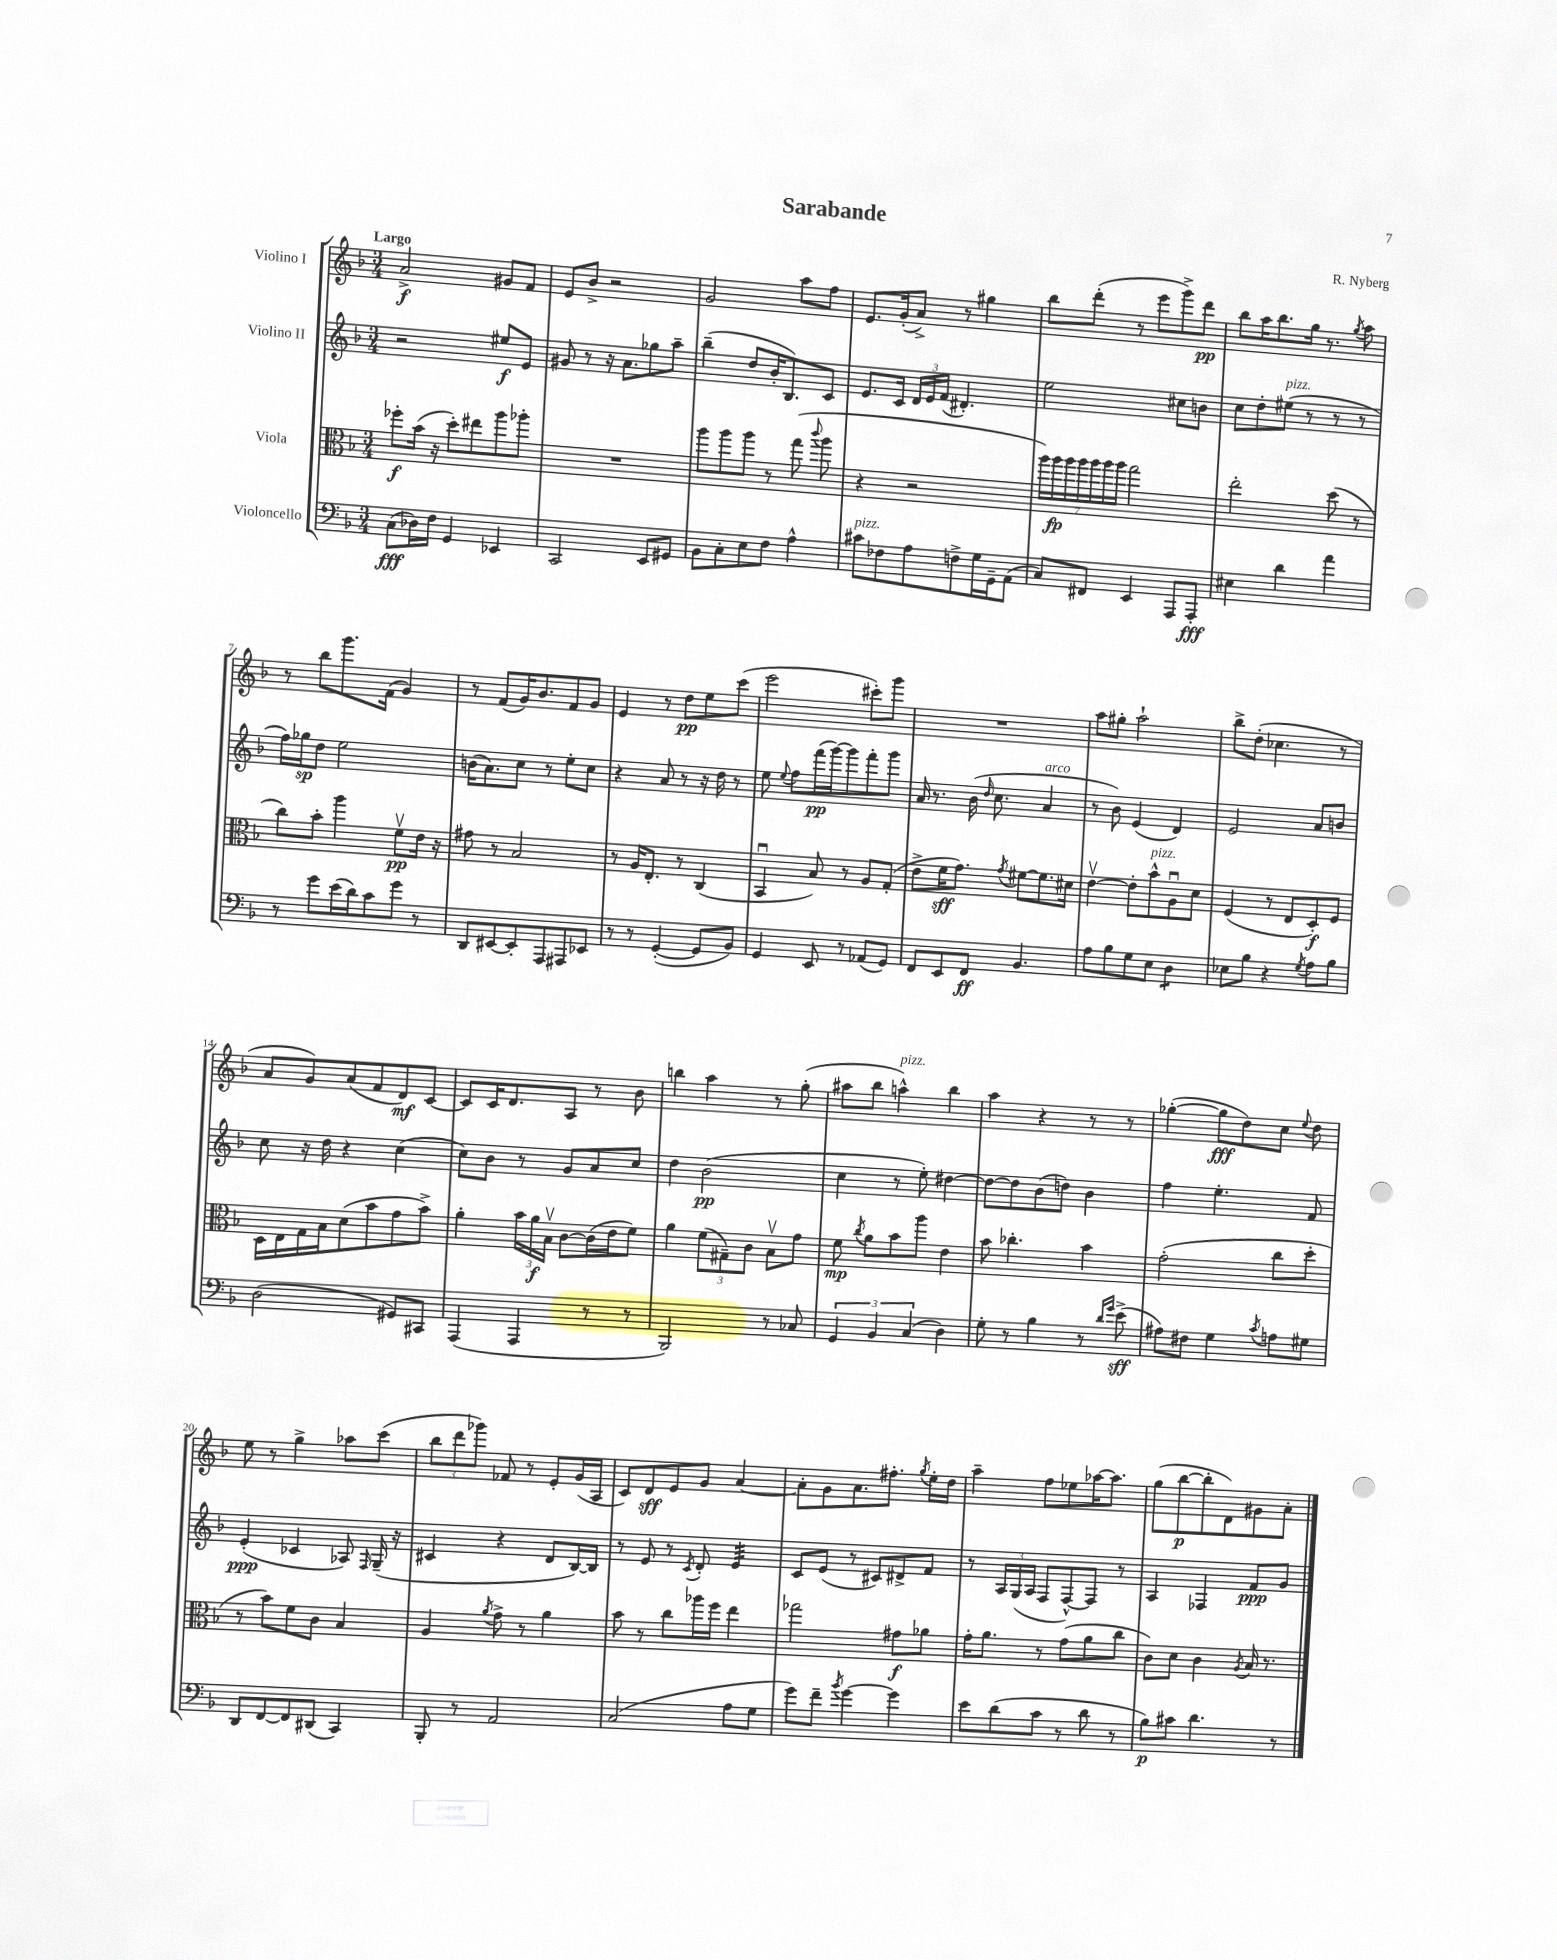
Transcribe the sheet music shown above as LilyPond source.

\header { title = "Sarabande" composer = "R. Nyberg" }
<<
\new StaffGroup <<
\new Staff = "s0" \with { instrumentName = "Violino I" } {
    \clef treble \key f \major \numericTimeSignature \time 3/4 \tempo "Largo"
    \autoBeamOff a'2->\f gis'8[ f'8] |
    e'8[ bes'8]-> r2 |
    g'2 a''8[ f''8] |
    e'8.[ g'16-.( a'8]->) r8 gis''4 |
    bes''8[ d'''8]-.( r8 e'''8[ g'''8->) d'''8]\pp |
    bes''8[ a''16 bes''8. g''16] r8. \acciaccatura { g''8 } a''8 |
    r8 bes''8[ g'''8. f'16]( g'4) |
    r8 f'8[( g'16) bes'8. f'8 g'8] |
    e'4 r8 d''8[\pp e''8 c'''8]( |
    e'''2 cis'''8[-.) g'''8] |
    R2. |
    a''8[ gis''8]-. a''2-! |
    bes''8[-> d''8]-.( ces''4. r8 |
    a'8[ g'8) a'8( f'8 d'8\mf) c'8]~ |
    c'8[ c'16 d'8. a8] r8 bes'8 |
    b''4 a''4 r8 g''8-.( |
    ais''8[ bes''8] a''4-^^\markup { \italic "pizz." }) bes''4 |
    a''4 r4 r8 r8 |
    ges''4~-.( ges''8[\fff d''8) c''8] \appoggiatura { e''8 } d''8 |
    e''8 r8 g''4-> aes''8[ c'''8]( |
    \tuplet 3/2 { bes''8[ d'''8 ges'''8]) } fes'8 r8 e'8[-. g'16( a16] |
    c'8[) d'8\sff e'8 g'8] a'4~ |
    a'8[-. g'8 a'8. fis''8.]-. \acciaccatura { g''8 } e''16[-. d''16] |
    a''4-- f''8[ ees''8 aes''16~ aes''8.] |
    g''8[( bes''8~\p bes''8-. d'8) gis'8 a'8]-. \bar "|." |
}
\new Staff = "s1" \with { instrumentName = "Violino II" } {
    \clef treble \key f \major \numericTimeSignature \time 3/4
    \autoBeamOff r2 eis''8[\f e'8] |
    gis'8 r8 r16 a'8.[ ges''8 a''8]-- |
    bes''4--( d''8[ bes'16-. bes8.) c'8] |
    e'8.[ c'16] \tuplet 3/2 { d'16[ e'16 f'16]( } dis'4.-.) |
    e''2 cis''8[ b'8] |
    c''8[ d''8-. eis''8]^\markup { \italic "pizz." }( r8 r8 r8 |
    f''16[) ges''16\sp d''8] e''2 |
    b'16[( a'8.) c''8] r8 e''8[-. c''8] |
    r4 a'8 r8 r16 d''16 r8 |
    e''8 \appoggiatura { e''8 } f''8[ f'''16\pp( g'''16~) g'''8 f'''8-. g'''8] |
    a'16 r8. bes'16( \grace { d''16 } c''8. a'4^\markup { \italic "arco" } |
    r8 bes'8) e'4( d'4) |
    e'2 a'8[ b'8] |
    c''8 r16 d''16 r4 c''4( |
    c''8[) bes'8] r8 g'8[ a'8 c''8] |
    d''4 bes'2\pp( |
    c''4 r8 e''8-.) dis''4~ |
    dis''8[~ dis''8 bes'8( d''8]) bes'4 |
    f''4 e''4.-. f'8 |
    e'4-.\ppp( ces'4 aes8) \grace { f16 } g16--( r16 |
    cis'4 r4 d'8[ bes16~) bes16] |
    r8 e'8 r8 \acciaccatura { c'8 } d'8-. e'4:32 |
    c'8[ e'8]( r8 cis'8[) dis'8-> f'8] |
    r8 \tuplet 3/2 { a16[ g16( a16] } f8[ f8~-^) f8] r8 |
    a4 fes4 f'8[\ppp g'8] \bar "|." |
}
\new Staff = "s2" \with { instrumentName = "Viola" } {
    \clef alto \key f \major \numericTimeSignature \time 3/4
    \autoBeamOff fes''8[-.\f bes'16]( r16 d''8[-.) eis''8 a''8 aes''8]-. |
    R2. |
    a''8[ a''8 a''8] r8 g''8( \appoggiatura { c'''8 } a''8 |
    r4 r2 |
    \tuplet 7/4 { a''16[) a''16\fp a''16 a''16 a''16 a''16 a''16] } g''2 |
    e''2-. d''8( r8 |
    c''8[) bes'8]-. a''4 f'8[\upbow\pp e'16] r16 |
    gis'8 r8 bes2 |
    r8 a16[ e8.]-. r8 c4( |
    bes,4\downbow bes8) r8 a8[ g8]-.( |
    e'8[-> f'16\sff g'8.]) \acciaccatura { g'8 } fis'8[~ fis'8. dis'16] |
    e'4~\upbow e'8[-. bes'8-^^\markup { \italic "pizz." } a8\downbow d'8] |
    f4( r8 e8[ d8-.\f) f8] |
    d16[ e16 g16 bes16 d'8( bes'8 g'8 bes'8]->) |
    a'4-. \tuplet 3/2 { bes'16[ a'16\f bes16]\upbow } c'8[~ c'16( e'16 f'8]) |
    a'4 \tuplet 3/2 { f'8[( gis8--) c'8] } bes8[\upbow g'8] |
    f'8\mp \acciaccatura { c''8 } a'8[ bes'8 a''8] e'4 |
    bes'8 ces''4.-. bes'4 |
    g'2-.( c''8[ d''8]-. |
    r8 bes'8[) f'8 c'8] bes4 |
    a4 \acciaccatura { a'8 } g'8-> r8 a'4 |
    bes'8 r8 c''8[ aes''16 f''16] e''4 |
    ges''2 gis'8[\f aes'8] |
    g'16[-. a'8.] r8 g'8[( a'8 c''8] |
    c'8[) d'8] c'4 \acciaccatura { a8 } bes16 r8. \bar "|." |
}
\new Staff = "s3" \with { instrumentName = "Violoncello" } {
    \clef bass \key f \major \numericTimeSignature \time 3/4
    \autoBeamOff c8[\fff( des16) f16] g,4 ees,4 |
    c,2 e,8[ gis,8] |
    bes,8[ c8-. e8 f8] a4-^ |
    cis'8[^\markup { \italic "pizz." } fes8 a8 f8-> g16 g,16-- a,8]( |
    c8[) fis,8] e,4 a,,8[ a,,8]-.\fff |
    eis4 d'4 a'4 |
    r8 g'8[ e'16( d'16) c'8 g'8] r8 |
    d,8[ eis,8~ eis,8-. a,,8 ais,,8 ees,8] |
    r8 r8 g,4~-.( g,8[ bes,8]) |
    g,4 e,8 r8 aes,8[( g,8]) |
    f,8[ e,8 f,8]\ff bes,4. |
    a8[ bes8 g8 e8] d4:8 |
    ees8[ bes8] r4 \acciaccatura { g8 } a8[ bes8] |
    d2( gis,8[) cis,8] |
    a,,4( a,,4 r8 r8 |
    bes,,2) r8 ces8 |
    \tuplet 3/2 { g,4 bes,4 c4( } d4) |
    g8-. r8 bes4 r8 \grace { d'16[ g'16] } e'8->\sff( |
    ais8[) fis8] g4 \acciaccatura { c'8 } a8[ gis8] |
    d,8[ f,8~ f,8 dis,8]( c,4) |
    bes,,8-. r8 a,2 |
    c2( a8[ g8] |
    g'8[) f'8]-- \acciaccatura { bes'8 } g'4~ g'4 |
    e'8[ d'8( c'8] r8 d'8 r8 |
    bes8[\p) cis'8] d'4. r8 \bar "|." |
}
>>
>>
